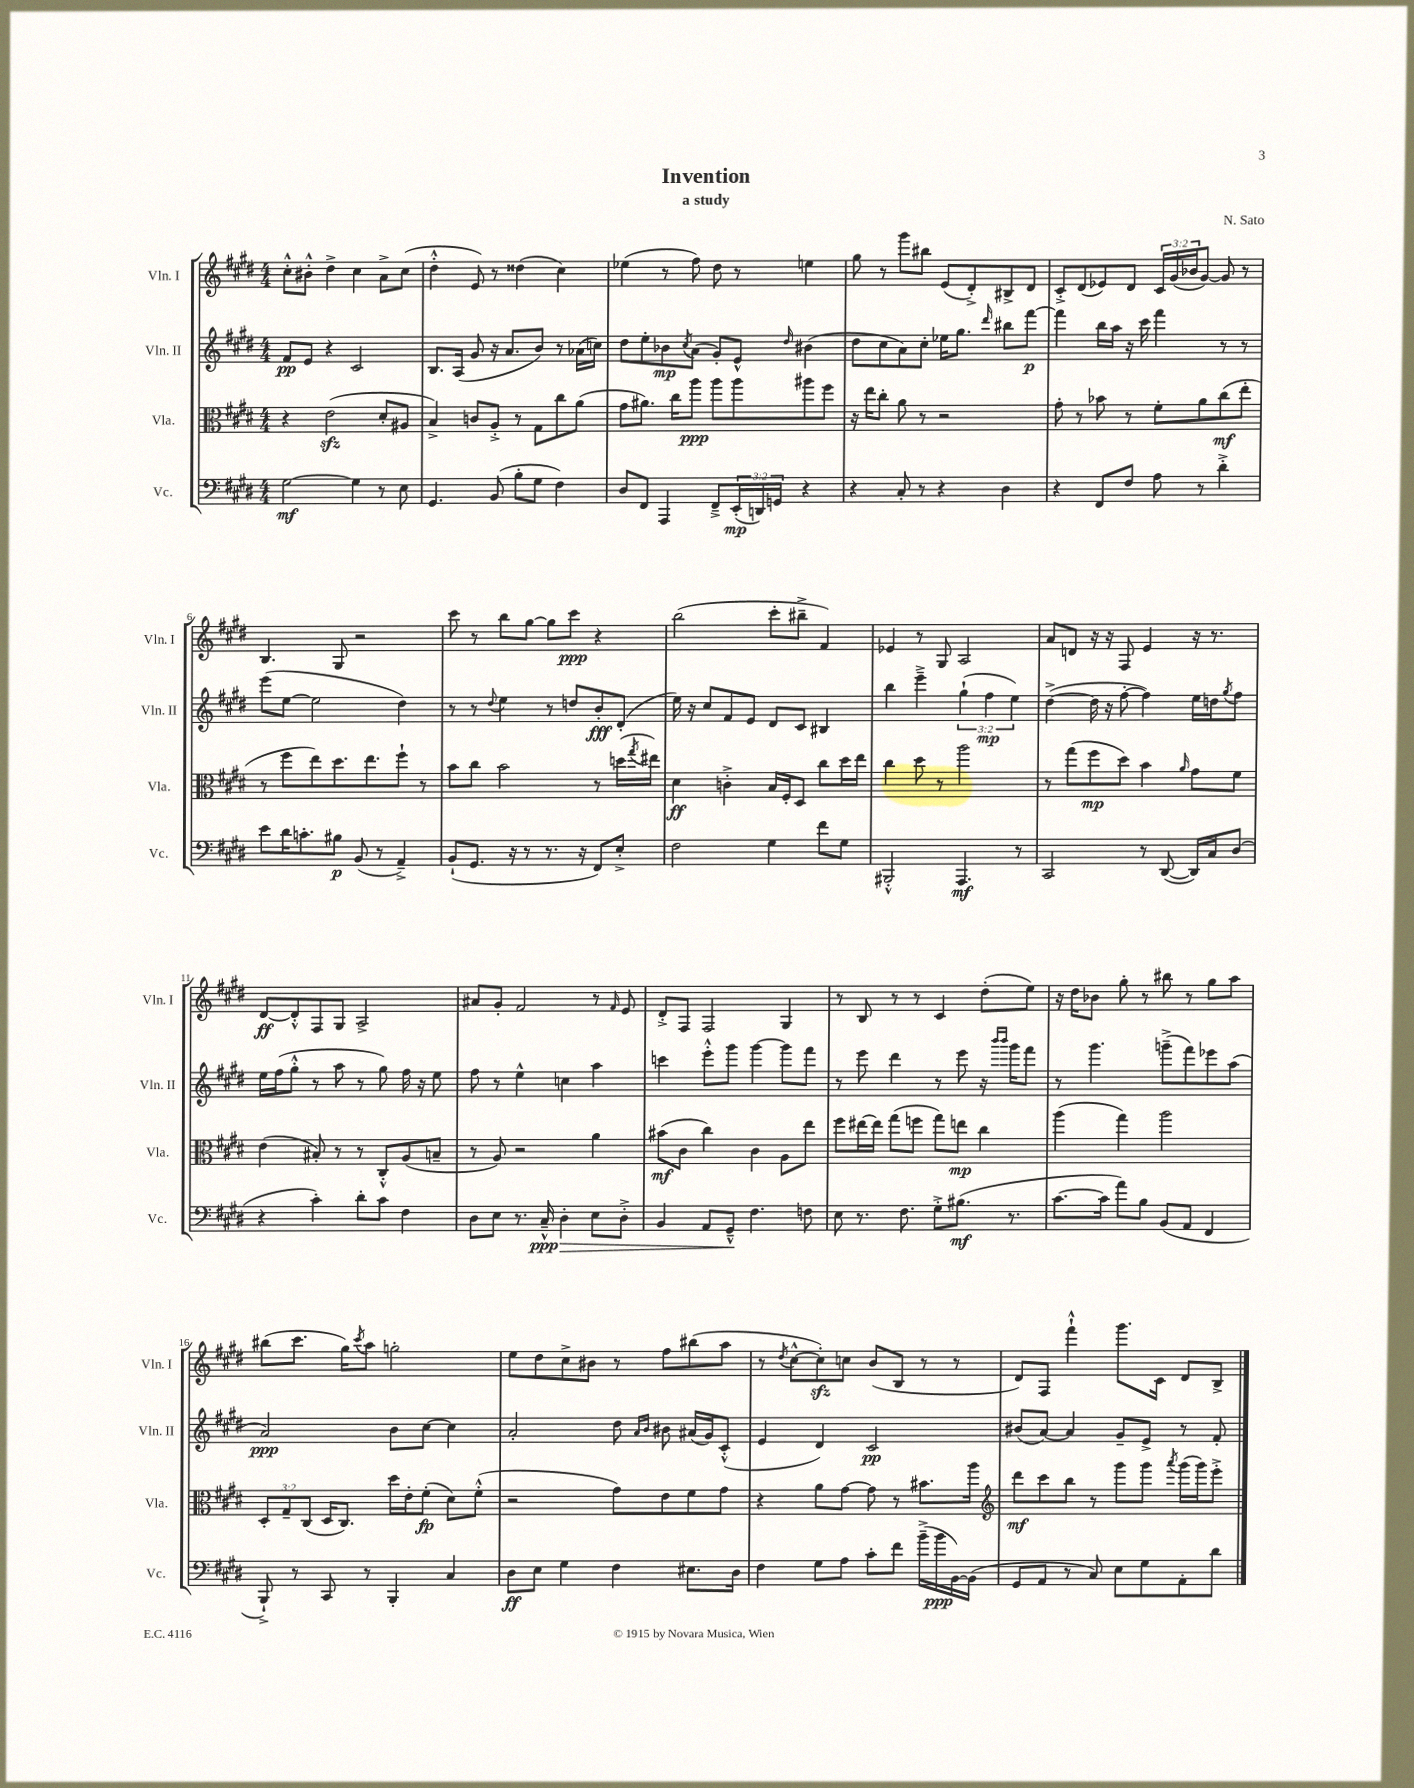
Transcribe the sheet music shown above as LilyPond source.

\header { title = "Invention" composer = "N. Sato" subtitle = "a study" }
<<
\new StaffGroup <<
\new Staff = "s0" \with { instrumentName = "Vln. I" shortInstrumentName = "Vln. I" } {
    \clef treble \key e \major \numericTimeSignature \time 4/4 \override Staff.TupletNumber.text = #tuplet-number::calc-fraction-text
    cis''8-.-^ bis'8-.-^ dis''4-> cis''4 a'8-> cis''8( |
    dis''4-.-^ e'8) r8 disis''4( cis''4) |
    ees''4( r8 fis''8) dis''8 r8 e''4 |
    gis''8 r8 gis'''8 bis''8 e'8( dis'8-.->) bis8-> dis'8 |
    cis'8-.-> dis'8( ees'8) dis'8 \tuplet 3/2 { cis'16 gis'16( bes'16 } gis'8~) gis'8 r8 |
    b4. gis8 r2 |
    cis'''8 r8 b''8 gis''8~ gis''8 cis'''8\ppp r4 |
    b''2( cis'''8-. bis''8---> fis'4) |
    ees'4 r8 gis8 a2 |
    a'8 d'8 r16 r16 fis8 e'4 r16 r8. |
    dis'8~\ff dis'8-.-^ fis8 gis8 a2-> |
    ais'8 gis'8-. fis'2 r8 \grace { fis'16 } e'8 |
    dis'8-.-> fis8 fis2 gis4 |
    r8 b8 r8 r8 cis'4 dis''8-.( e''8) |
    r16 dis''16 bes'8 gis''8-. r8 bis''8 r8 gis''8 a''8 |
    bis''8( cis'''8. gis''16) \acciaccatura { cis'''8 } a''8 g''2-. |
    e''8 dis''8 cis''8-> bis'8 r8 fis''8 bis''8( a''8 |
    r8 \acciaccatura { dis''8 } cis''8~-^ cis''8-.\sfz) c''8 b'8( b8 r8 r8 |
    dis'8) fis8 fis'''4-!-^ gis'''8. cis'16 dis'8 b8-> \bar "|." |
}
\new Staff = "s1" \with { instrumentName = "Vln. II" shortInstrumentName = "Vln. II" } {
    \clef treble \key e \major \numericTimeSignature \time 4/4 \override Staff.TupletNumber.text = #tuplet-number::calc-fraction-text
    fis'8\pp e'8 r4 cis'2 |
    b8. a16( gis'8 r16 a'8. b'8) r8 aes'16( c''16) |
    dis''8 e''8-. bes'8\mp \acciaccatura { cis''8 } a'8( gis'8-.) e'8-^ \grace { dis''16 } bis'4( |
    dis''8 cis''8 a'8) cis''8-. ees''16 gis''8. \grace { dis'''16 } bis''8 fis'''8~\p |
    fis'''4 b''16 a''16 r16 cis'''16 fis'''4 r8 r8 |
    e'''8( e''8~ e''2 dis''4) |
    r8 r8 \appoggiatura { dis''8 } e''4 r8 d''8 b'8-.\fff dis'8-.( |
    e''16) r16 cis''8 fis'8 e'8 dis'8 cis'8 bis4 |
    b''4 e'''4---> \tuplet 3/2 { gis''4-!( fis''4\mp e''4) } |
    dis''4~->( dis''16 r16 fis''8~-. fis''4) e''16 d''16 \acciaccatura { gis''8 } fis''8 |
    e''16 fis''16( gis''8-.-^ r8 a''8 r8 gis''8) fis''16 r16 e''8 |
    fis''8 r8 e''4-^ c''4 a''4 |
    c'''4 e'''8-.-^ gis'''8 gis'''4~ gis'''8 fis'''8 |
    r8 e'''8 dis'''4 r8 e'''8 r16 \grace { b'''16 b'''16 } gis'''16 fis'''8 |
    r8 gis'''4. g'''8--->( fis'''8) ees'''8 a''8( |
    a'2\ppp) b'8 cis''8~ cis''4 |
    a'2-. dis''8 \grace { a'16 b'16 } bis'8 ais'16( gis'16) cis'8-.-^( |
    e'4 dis'4) cis'2\pp |
    bis'8( a'8~) a'4 gis'8-- e'8-> r8 fis'8-. \bar "|." |
}
\new Staff = "s2" \with { instrumentName = "Vla." shortInstrumentName = "Vla." } {
    \clef alto \key e \major \numericTimeSignature \time 4/4 \override Staff.TupletNumber.text = #tuplet-number::calc-fraction-text
    r4 e'2\sfz( dis'8-. ais8 |
    b4->) c'8 a8-.-> r8 gis8 cis''8 a'8( |
    gis'8 ais'8.) cis''16 a''8\ppp a''8 a''8 ais''8 fis''8 |
    r16 e''16 cis''8-. a'8 r8 r2 |
    gis'8-. r8 bes'8 r8 fis'8-. a'8 cis''8\mf( e''8-. |
    r8 fis''8 e''8) dis''8. e''8. fis''8-! r8 |
    b'8 cis''8 b'2 r8 d''16( \acciaccatura { gis''8 } eis''16) |
    dis'4\ff c'4-.-> b16 fis16-. dis8 cis''8 dis''16 e''16 |
    cis''4 dis''8 r8 a''2 |
    r8 gis''8( fis''8\mp dis''8) b'4 \grace { a'16 } gis'8 fis'8 |
    e'4( bis8-.) r8 r8 cis8-.-^ a8( b8-- |
    r8 a8) r2 a'4 |
    bis'8\mf( cis'8 cis''4) cis'4 a8 e''8 |
    fis''8 eis''16~ eis''16 gis''8( f''8 gis''8) e''8\mp cis''4 |
    a''4( gis''4) a''2 |
    \tuplet 3/2 { dis8-. gis8-- cis8( } dis16 cis8.) dis''16 e'16-. fis'8-.\fp( dis'8) fis'8-.-^( |
    r2 gis'8) e'8 fis'8 gis'8 |
    r4 a'8 gis'8~ gis'8 r8 bis'8. a''16 |
    \clef treble dis'''8\mf cis'''8 b''8 r8 gis'''8 gis'''8 \acciaccatura { a'''8 } gis'''16( gis'''16) e'''8-.-> \bar "|." |
}
\new Staff = "s3" \with { instrumentName = "Vc." shortInstrumentName = "Vc." } {
    \clef bass \key e \major \numericTimeSignature \time 4/4 \override Staff.TupletNumber.text = #tuplet-number::calc-fraction-text
    gis2~\mf gis4 r8 e8 |
    gis,4. b,8( b8-. gis8 fis4) |
    dis8 fis,8 a,,4 fis,8---> \tuplet 3/2 { e,16-.\mp( d,16) g,16 } r4 |
    r4 cis8-. r8 r4 dis4 |
    r4 fis,8 fis8 a8 r8 dis'4-.-> |
    e'8 dis'16 c'8.-. bis8\p b,8( r8 a,4--->) |
    b,8-!( gis,8. r16 r8 r8. r16 fis,8) e8-.-> |
    fis2 gis4 fis'8 gis8 |
    bis,,2-.-^ a,,4.\mf r8 |
    cis,2 r8 dis,8~( dis,16) cis16 dis8( |
    r4 cis'4-.) dis'8-. cis'8 fis4 |
    dis8 e8 r8. cis16---^\ppp dis4-.\> e8 dis8-.-> |
    b,4 a,8 gis,8---^\! fis4. f8 |
    e8 r8. fis8. gis8-.-> bis8.\mf( r8. |
    cis'8.~ cis'16 a'8) b8 b,8( a,8 fis,4 |
    b,,8-!->) r8 cis,8 r8 b,,4-. cis4 |
    dis8\ff e8 gis4 fis4 eis8. dis16 |
    fis4 gis8 a8 cis'8-. fis'8 b'16--->( b'16\ppp b,16~) b,16( |
    gis,8 a,8 r8 cis8) e8 gis8 a,8-. dis'8 \bar "|." |
}
>>
>>
